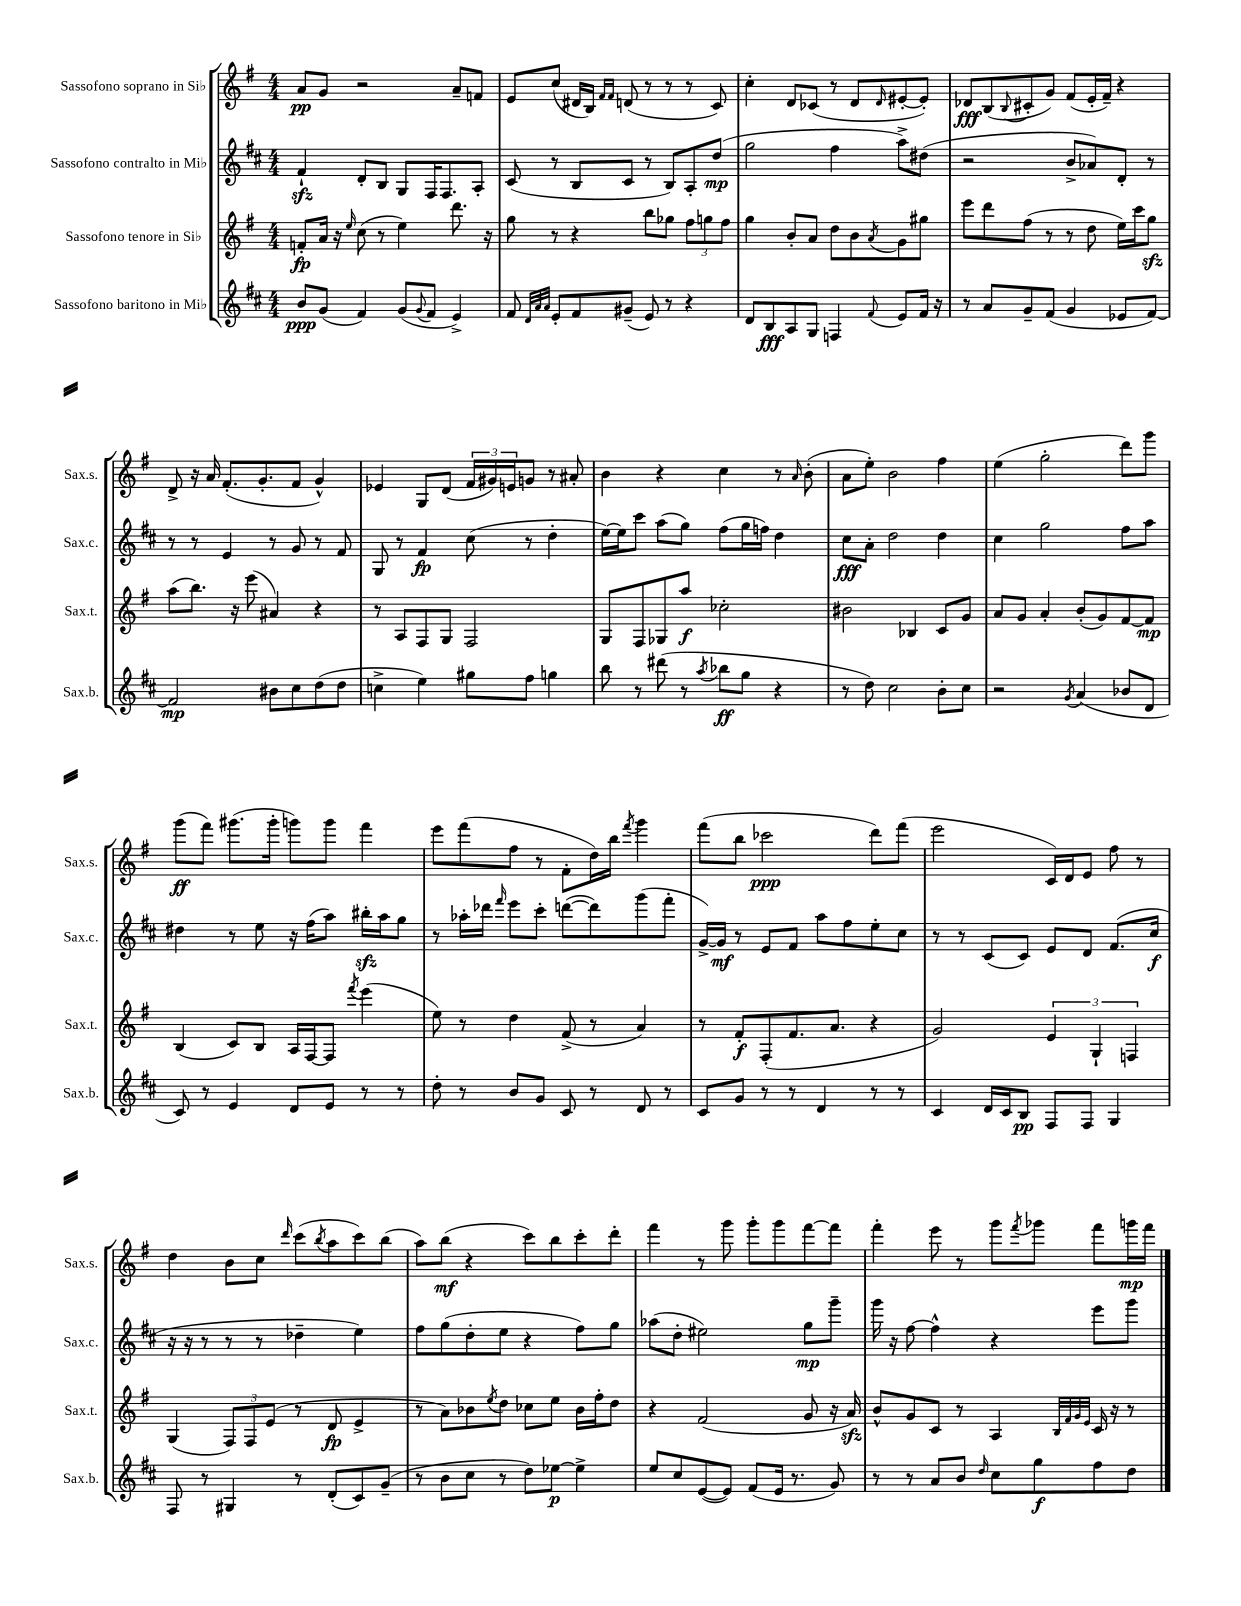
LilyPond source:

<<
\new StaffGroup <<
\new Staff = "s0" \with { instrumentName = "Sassofono soprano in Sib" shortInstrumentName = "Sax.s." } {
    \clef treble \key g \major \numericTimeSignature \time 4/4
    a'8\pp g'8 r2 a'8-- f'8 |
    e'8 c''8( dis'16 b16) \grace { fis'16 fis'16 } d'8( r8 r8 r8 c'8) |
    c''4-. d'8 ces'8( r8 d'8 \grace { d'16 } eis'8~-. eis'8-.) |
    des'8\fff b8( \appoggiatura { b8 } cis'8-. g'8) fis'8( e'16-. fis'16--) r4 |
    d'8-> r16 a'16 fis'8.-.( g'8.-. fis'8 g'4-^) |
    ees'4 g8 d'8( \tuplet 3/2 { fis'16 gis'16) e'16 } g'8 r8 ais'8-. |
    b'4 r4 c''4 r8 \grace { a'16 } b'8-.( |
    a'8 e''8-.) b'2 fis''4 |
    e''4( g''2-. d'''8) g'''8 |
    g'''8\ff( fis'''8) gis'''8.( gis'''16-. g'''8) g'''8 fis'''4 |
    e'''8 fis'''8( fis''8 r8 fis'8-. d''16) b''16 \acciaccatura { fis'''8 } g'''4 |
    fis'''8( b''8 ces'''2\ppp d'''8) fis'''8( |
    e'''2 c'16) d'16 e'8 fis''8 r8 |
    d''4 b'8 c''8 \grace { d'''16 } c'''8( \acciaccatura { b''8 } a''8 c'''8) b''8( |
    a''8) b''8\mf( r4 c'''8) b''8 c'''8-. d'''8-. |
    fis'''4 r8 g'''8 g'''8-. g'''8 fis'''8~ fis'''8 |
    fis'''4-. e'''8 r8 g'''8 \acciaccatura { fis'''8 } ges'''8 fis'''8 g'''16\mp fis'''16 \bar "|." |
}
\new Staff = "s1" \with { instrumentName = "Sassofono contralto in Mib" shortInstrumentName = "Sax.c." } {
    \clef treble \key d \major \numericTimeSignature \time 4/4
    fis'4-!\sfz d'8-. b8 g8 fis16 fis8. a8-. |
    cis'8( r8 b8 cis'8 r8 b8) a8-. d''8\mp( |
    g''2 fis''4 a''8->) dis''8( |
    r2 b'8-> aes'8) d'8-. r8 |
    r8 r8 e'4 r8 g'8 r8 fis'8 |
    g8 r8 fis'4\fp cis''8( r8 d''4-. |
    e''16~) e''16 cis'''8 a''8( g''8) fis''8( g''16 f''16) d''4 |
    cis''8\fff a'8-. d''2 d''4 |
    cis''4 g''2 fis''8 a''8 |
    dis''4 r8 e''8 r16 fis''16( a''8) bis''16-.\sfz a''16 g''8 |
    r8 aes''16-. des'''16 \grace { fis'''16 } e'''8 cis'''8-. d'''8~( d'''8) g'''8( fis'''8-. |
    g'16~->) g'16\mf r8 e'8 fis'8 a''8 fis''8 e''8-. cis''8 |
    r8 r8 cis'8( cis'8) e'8 d'8 fis'8.( cis''16\f |
    r16 r16 r8 r8 r8 des''4-- e''4) |
    fis''8 g''8( d''8-. e''8 r4 fis''8) g''8 |
    aes''8( d''8-. eis''2) g''8\mp g'''8-- |
    g'''16 r16 fis''8~ fis''4-^ r4 e'''8 g'''8 \bar "|." |
}
\new Staff = "s2" \with { instrumentName = "Sassofono tenore in Sib" shortInstrumentName = "Sax.t." } {
    \clef treble \key g \major \numericTimeSignature \time 4/4
    f'8-.\fp a'16 r16 \grace { e''16 } c''8( r8 e''4) d'''8. r16 |
    g''8 r8 r4 b''8 ges''8 \tuplet 3/2 { fis''8 g''8 fis''8 } |
    g''4 b'8-. a'8 d''8 b'8 \acciaccatura { a'8 } g'8 gis''8 |
    e'''8 d'''8 fis''8( r8 r8 d''8 e''16) c'''16 g''8\sfz |
    a''8( b''8.) r16 e'''8( ais'4) r4 |
    r8 a8 fis8 g8 fis2 |
    g8 fis8 ges8 a''8\f ces''2-. |
    bis'2 bes4 c'8 g'8 |
    a'8 g'8 a'4-. b'8-.( g'8) fis'8~ fis'8\mp |
    b4( c'8) b8 a16 fis16~ fis8 \acciaccatura { fis'''8 } e'''4( |
    e''8) r8 d''4 fis'8->( r8 a'4) |
    r8 fis'8-.\f fis8-.( fis'8. a'8. r4 |
    g'2) \tuplet 3/2 { e'4 g4-! f4 } |
    g4( \tuplet 3/2 { fis8) fis8 e'8( } r8 d'8\fp e'4-> |
    r8 a'8) bes'8 \acciaccatura { e''8 } d''8 ces''8 e''8 bes'16 fis''16-. d''8 |
    r4 fis'2( g'8 r16 a'16\sfz) |
    b'8-^ g'8 c'8 r8 a4 \grace { b32 fis'32 g'32 e'32 } c'16 r16 r8 \bar "|." |
}
\new Staff = "s3" \with { instrumentName = "Sassofono baritono in Mib" shortInstrumentName = "Sax.b." } {
    \clef treble \key d \major \numericTimeSignature \time 4/4
    b'8\ppp g'8( fis'4) g'8( \appoggiatura { g'8 } fis'8 e'4->) |
    fis'8 \grace { d'32 a'32 a'32 } e'8-. fis'8 gis'8--( e'8) r8 r4 |
    d'8 b8\fff a8 g8 f4 \appoggiatura { fis'8 } e'8 fis'16 r16 |
    r8 a'8 g'8-- fis'8( g'4 ees'8 fis'8~) |
    fis'2\mp bis'8 cis''8 d''8( d''8 |
    c''4-> e''4) gis''8 fis''8 g''4 |
    b''8 r8 dis'''8( r8 \acciaccatura { a''8 } bes''8\ff g''8 r4 |
    r8 d''8) cis''2 b'8-. cis''8 |
    r2 \acciaccatura { g'8 } a'4( bes'8 d'8 |
    cis'8) r8 e'4 d'8 e'8 r8 r8 |
    d''8-. r8 b'8 g'8 cis'8 r8 d'8 r8 |
    cis'8 g'8 r8 r8 d'4 r8 r8 |
    cis'4 d'16 cis'16 b8\pp fis8 fis8 g4 |
    fis8 r8 gis4 r8 d'8-.( cis'8) g'8--( |
    r8 b'8 cis''8 r8 d''8) ees''8~\p ees''4-> |
    e''8 cis''8 e'8~( e'8) fis'8( e'16 r8. g'8) |
    r8 r8 a'8 b'8 \grace { d''16 } cis''8 g''8\f fis''8 d''8 \bar "|." |
}
>>
>>
\layout { \context { \Score \remove "Bar_number_engraver" } }
